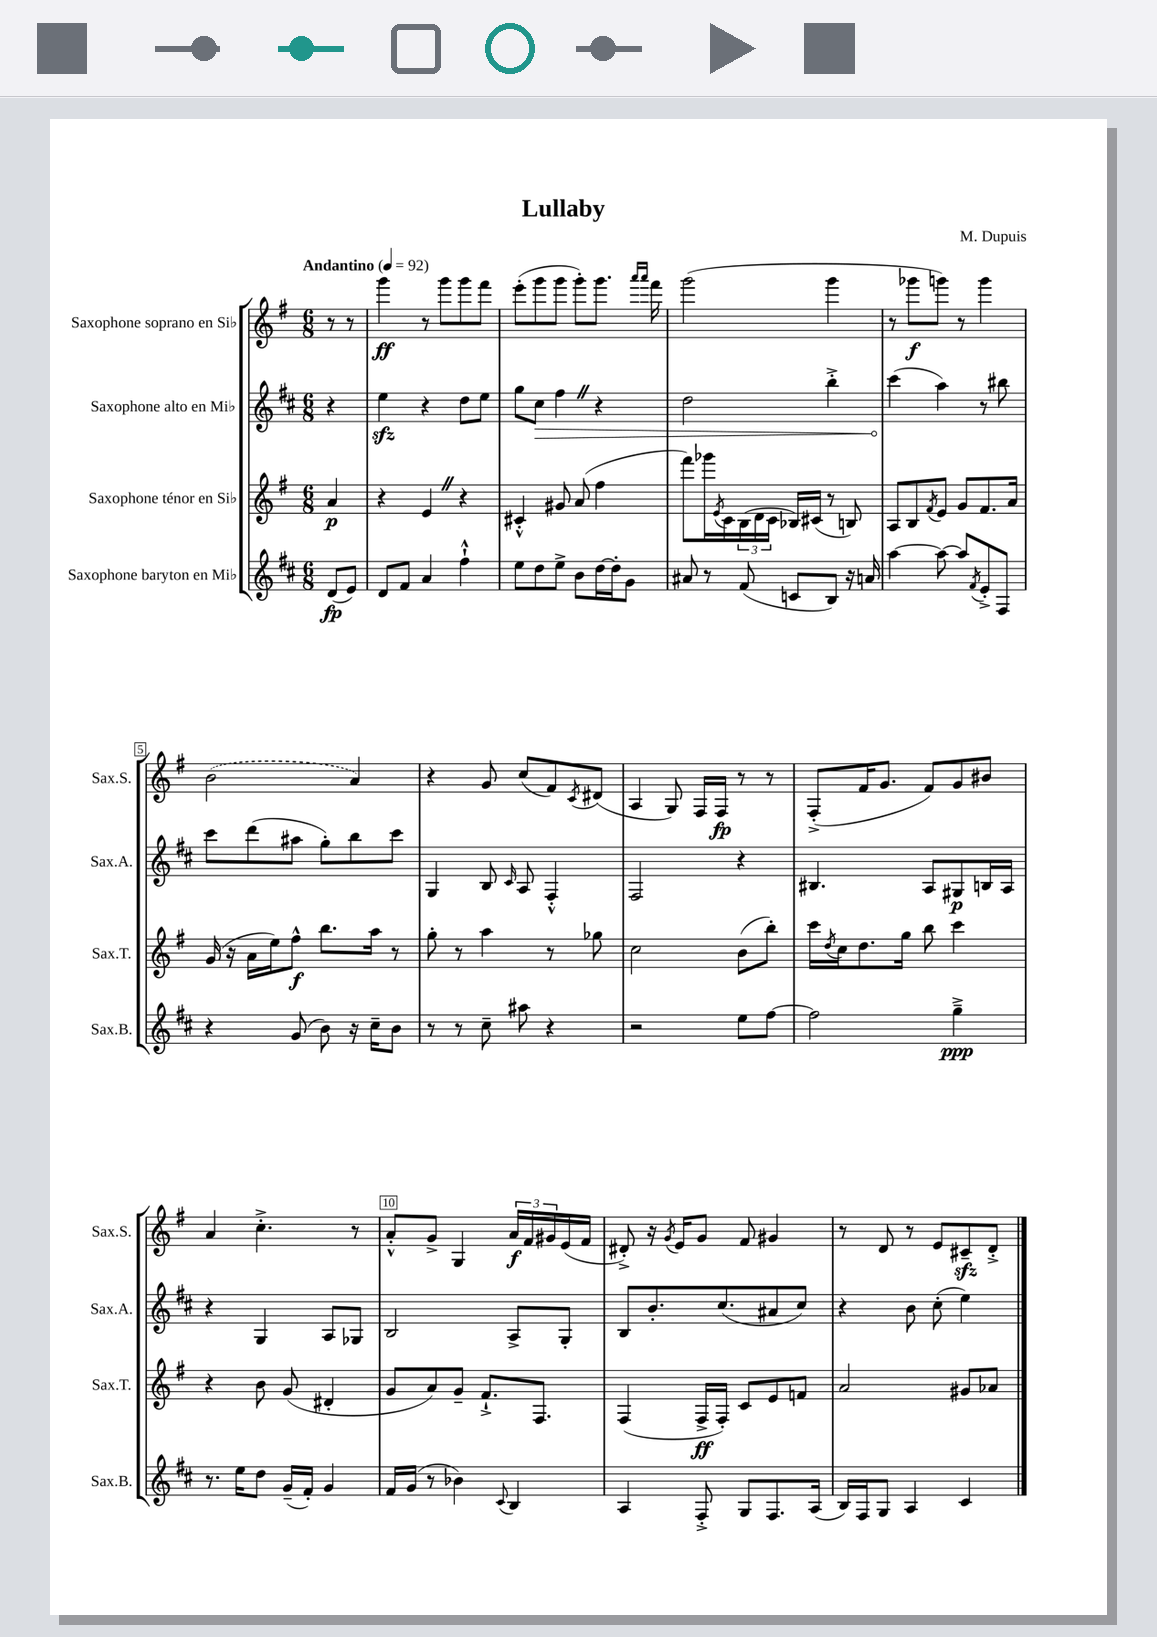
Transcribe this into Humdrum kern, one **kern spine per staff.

**kern	**kern	**kern	**kern
*staff4	*staff3	*staff2	*staff1
*clefG2	*clefG2	*clefG2	*clefG2
*k[f#c#]	*k[f#]	*k[f#c#]	*k[f#]
*M6/8	*M6/8	*M6/8	*M6/8
*MM92	*MM92	*MM92	*MM92
(8d	4a	4r	8r
8e)	.	.	8r
=	=	=	=
8d	4r	4ee	4ggg
8f#	.	.	.
4a	4e	4r	8r
.	.	.	8ggg
4ff#`^^	4r	8dd	8ggg
.	.	8ee	8fff#
=	=	=	=
8ee	4c#'^^	8gg	(8eee'
8dd	.	8cc#	8ggg
8ee^	8g#	4ff#	8ggg
8b	(8a	.	8ggg')
[16dd	4ff#	4r	8.ggg
16dd']	.	.	.
8g	.	.	.
.	.	.	16qqaaa
.	.	.	16qqaaa
.	.	.	16fff#
=	=	=	=
8a#	8fff#)	2dd	(2ggg
8r	16ggg-	.	.
.	8qe	.	.
.	16c	.	.
(8f#	(24B	.	.
.	24d	.	.
.	24c	.	.
8c	16B-)	.	.
.	(16c#	.	.
8B)	8r	4bb'^	4ggg
16r	8B)	.	.
16a	.	.	.
=	=	=	=
[4aa	8A	(4ccc#	8r
.	8B	.	8ggg-
.	8qf#	.	.
8aa_	8e	4aa)	8ggg)
8aa]	8g	.	8r
8qf#	.	.	.
8e'^	8.f#	8r	4ggg
8F#	.	8bb#	.
.	16a	.	.
=	=	=	=
4r	(16g	8ccc#	(2b
.	16r	.	.
.	16a	(8ddd	.
.	16ee)	.	.
(8g	8ff#^^	8aa#	.
8b)	8.bb	8gg')	.
16r	.	8bb	4a)
16cc#~	16aa	.	.
8b	8r	8ccc#	.
=	=	=	=
8r	8gg'	4G	4r
8r	8r	.	.
8cc#~	4aa	8B	8g
.	.	16qqc#	.
8aa#	.	8A	(8cc
4r	8r	4F#'^^	8f#)
.	.	.	8qc
.	8gg-	.	(8d#
=	=	=	=
2r	2cc	2F#	4A
.	.	.	8G)
.	.	.	16F#
.	.	.	16F#
8ee	(8b	4r	8r
[8ff#	8bb')	.	8r
=	=	=	=
2ff#]	16ccc	4.B#	(8F#'^
.	8qdd	.	.
.	16cc	.	.
.	8.dd	.	16f#
.	.	.	8.g
.	16gg	.	.
.	8bb	8A	8f#)
4gg~^	4ccc	8G#	8g
.	.	16B	8b#
.	.	16A	.
=	=	=	=
8.r	4r	4r	4a
16ee	.	.	.
8dd	8b	4G	4.cc'^
(16g~	(8g	.	.
16f#')	.	.	.
4g	4d#'	8A	.
.	.	8G-	8r
=	=	=	=
16f#	8g	2B	8a'^^
(16g	.	.	.
8r	8a)	.	8g^
4b-)	8g~	.	4G
.	8.f#`^	.	.
8qqc#	.	.	.
4B	.	8A^	24a
.	.	.	24f#
.	8.F#	.	.
.	.	.	24g#
.	.	8G'	(16e
.	.	.	16f#
=	=	=	=
4A	(4F#	8B	8d#'^)
.	.	8.b'	16r
.	.	.	8qg
.	.	.	16e
8F#'^	16F#^	.	8g
.	16F#')	(8.cc#	.
8G	8c	.	8f#
8.F#	8e	8a#	4g#
.	8f	8cc#)	.
(16A	.	.	.
=	=	=	=
16B)	2a	4r	8r
16F#	.	.	.
8G	.	.	8d
4A	.	8b	8r
.	.	(8cc#'	8e
4c#	8g#	4ee)	8c#~
.	8a-	.	8d'^
==	==	==	==
*-	*-	*-	*-
